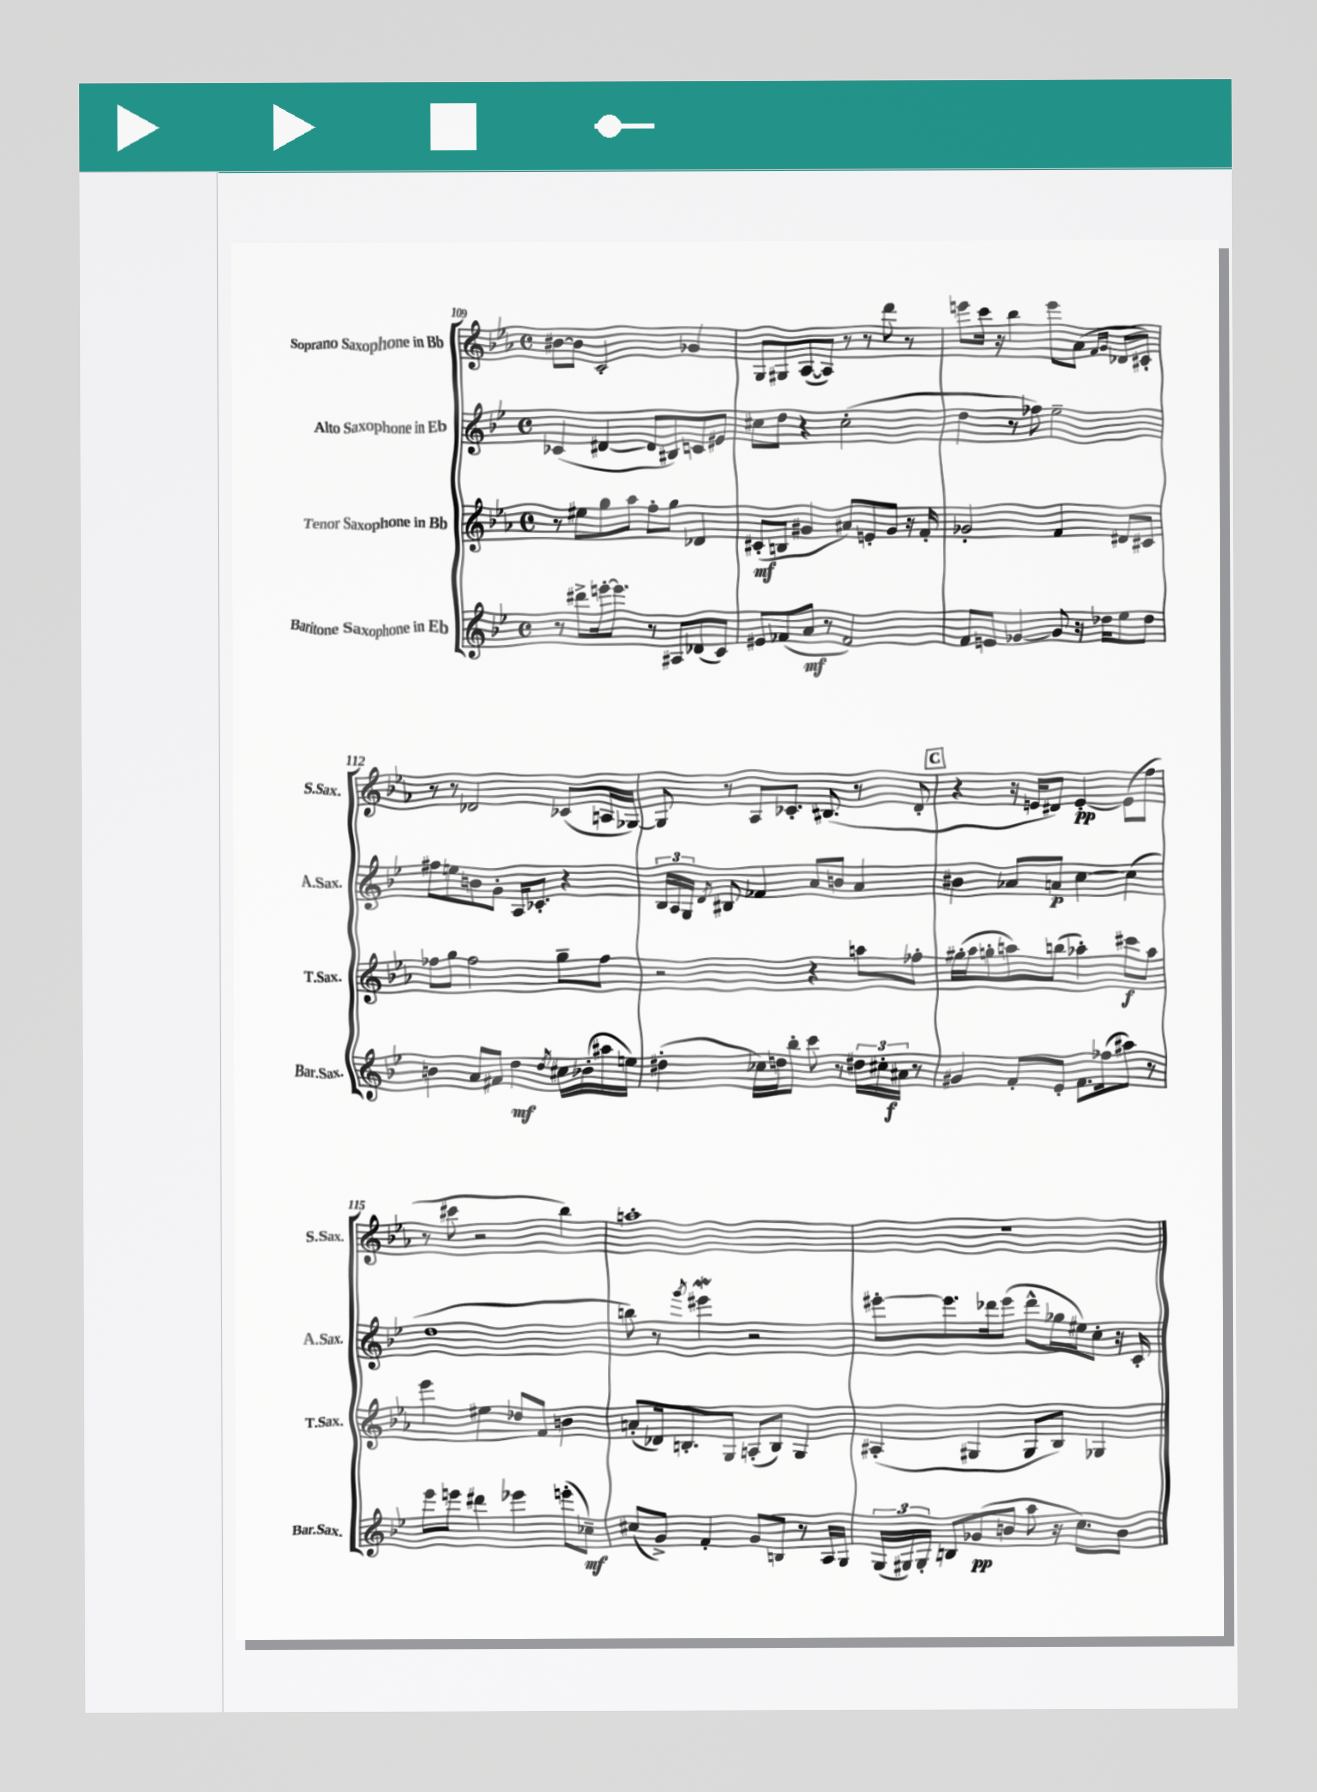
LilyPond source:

<<
\new StaffGroup <<
\new Staff = "s0" \with { instrumentName = "Soprano Saxophone in Bb" shortInstrumentName = "S.Sax." } {
    \clef treble \key ees \major \defaultTimeSignature \time 4/4
    \autoBeamOff bis'8[~ bis'8] c'2-. ges'4 |
    g8[ gis8 aes8~( aes8]) r8 r8 d'''8 r8 |
    e'''8[ c'''16] r16 bes''4 e'''8[ aes'8]( \grace { f'16[ g'16] } des'8[ cis'8]-.) |
    r8 r8 des'2 ces'8[( a16 ges16]~) |
    ges8 r8 aes8[ ces'8.]-. bis8.( r8 d'8-. |
    \mark \markup { \box "C" } r4 r16 e'16[ dis'8]) e'4~-.\pp e'8[( f''8] |
    r8 cis'''8 r2 bes''4) |
    a''1-. |
    R1 \bar "|." |
}
\new Staff = "s1" \with { instrumentName = "Alto Saxophone in Eb" shortInstrumentName = "A.Sax." } {
    \clef treble \key bes \major \defaultTimeSignature \time 4/4
    \autoBeamOff ces'4( dis'4~ dis'8[ bis8) c'8 eis'8] |
    cis''8[ d''8] r4 cis''2-.( |
    d''4 r8 fes''8) ees''2-- |
    fis''8[ e''8 b'8 g'8]-. a16[ ces'8.]-. r4 |
    \tuplet 3/2 { bes16[ a16 g16] } \acciaccatura { d'8 } bis8 fes'4 a'8[ b'8] a'4 |
    \mark \markup { \box "C" } bis'4 aes'8[ a'8]\p c''4~ c''4( |
    d''1 |
    b''8) r8 \acciaccatura { g'''8 } eis'''4\mordent r2 |
    eis'''8[~-. eis'''8. des'''16 eis'''8]( des'''8[-^ ges''16 eis''16) c''8]-. r16 c'16-. \bar "|." |
}
\new Staff = "s2" \with { instrumentName = "Tenor Saxophone in Bb" shortInstrumentName = "T.Sax." } {
    \clef treble \key ees \major \defaultTimeSignature \time 4/4
    \autoBeamOff r8 eis''8[ g''8 aes''8] f''8[-. g''8] des'4 |
    cis'8[-.\mf( b8] gis'4 ais'8[) e'8-. gis'8] r16 f'16-. |
    ges'2-. f'4 dis'8[ cis'8] |
    fes''8[ g''8] fes''2 g''8[-- fes''8] |
    r2 r4 a''8[ fes''8]-. |
    \mark \markup { \box "C" } gis''16[-.( aes''16 g''8-. a''8) b''8]( aes''4-.) cis'''8[\f aes''8] |
    ees'''4 eis''4 des''8[ f'8] b'4 |
    a'8[-.( des'16) b8.-. g8] a8[-.( b8]) g4 |
    ais4-.( gis4 gis8[ bes8]) ges4 \bar "|." |
}
\new Staff = "s3" \with { instrumentName = "Baritone Saxophone in Eb" shortInstrumentName = "Bar.Sax." } {
    \clef treble \key bes \major \defaultTimeSignature \time 4/4
    \autoBeamOff r8 dis'''8[-> e'''16~-. e'''8.] r8 ais8[ des'8( c'8]) |
    eis'8[ fes'8( a'8]\mf r8 fes'2) |
    f'8[ e'8] ges'4~ ges'8 r16 des''16[ ees''8 des''8] |
    b'4 a'8[ fis'8] d''4\mf \acciaccatura { d''8 } cis''16[ bes'16-.( ais''16 e''16]) |
    dis''4-.( ces''16[) d''16 bes''8]-. c'''8 r8 \tuplet 3/2 { dis''16[ cis''16-. ais'16]\f } r8 |
    \mark \markup { \box "C" } gis'4 f'8[-. ees'8]-. f'8.[ fes''16( ais''8]) r8 |
    ees'''8[ e'''8] dis'''4 ees'''4 e'''8[-.( ces''8]--\mf) |
    cis''8[( g'8]->) f'4-. g'8[ b8] r8 a16[ g16] |
    \tuplet 3/2 { g16[( gis16) gis16]-. } b8[ ges'8\pp( b'8] a''8 r16 c''8.[) b'8] \bar "|." |
}
>>
>>
\layout { \context { \Score currentBarNumber = #109 } }
